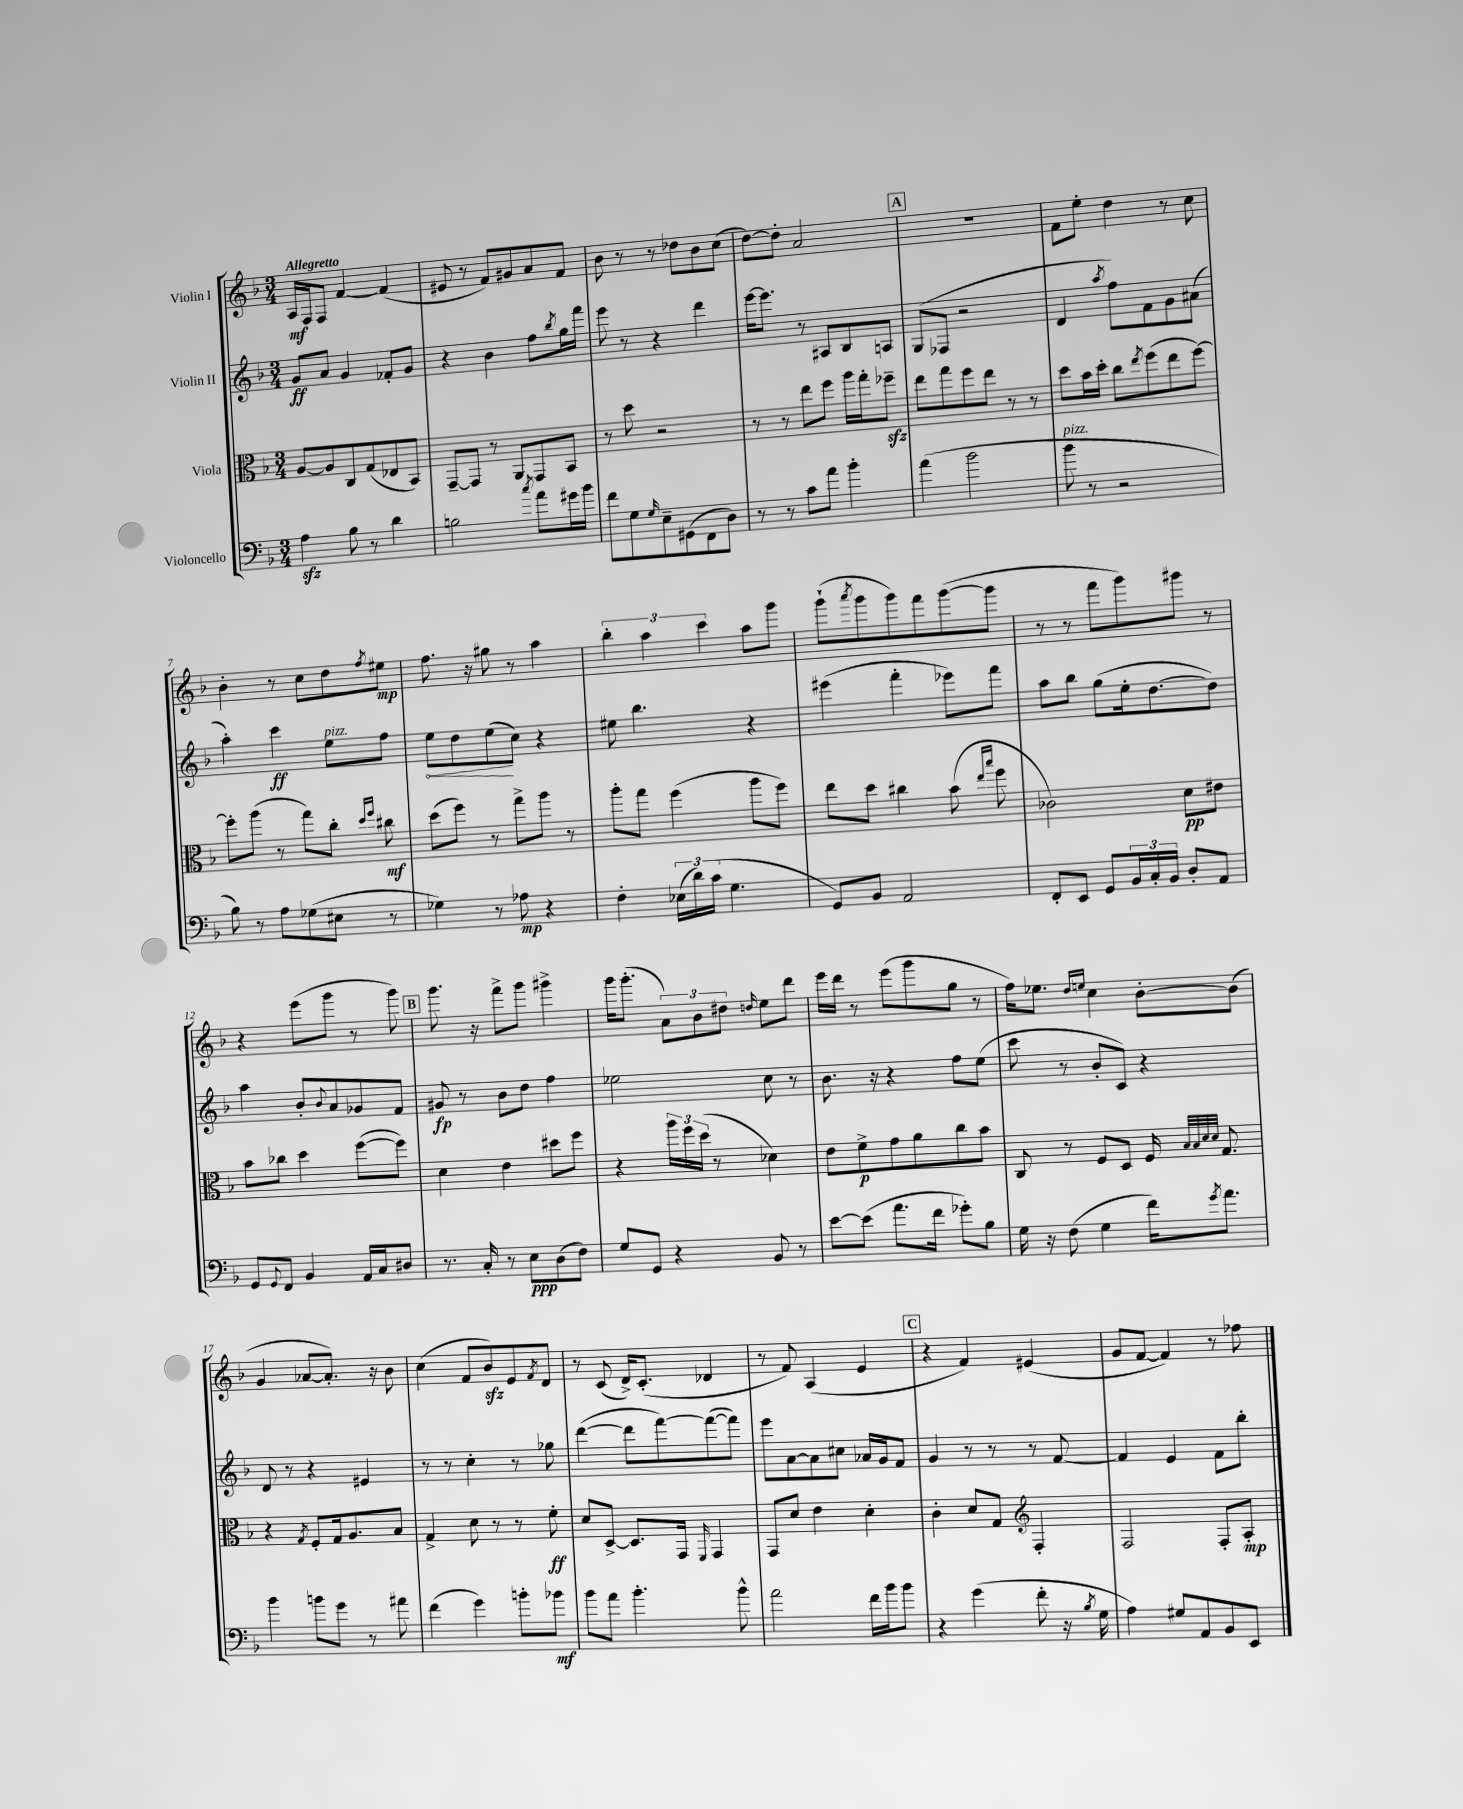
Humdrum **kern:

**kern	**kern	**kern	**kern
*staff4	*staff3	*staff2	*staff1
*clefF4	*clefC3	*clefG2	*clefG2
*k[b-]	*k[b-]	*k[b-]	*k[b-]
*M3/4	*M3/4	*M3/4	*M3/4
4A	[8A	8g	16A
.	.	.	16F
.	8A]	8a	8F
8B-	8C	4g	[4f
8r	(8G	.	.
4d	8E-	8f-'	(4f]
.	8BB-)	8g	.
=	=	=	=
2B	[8GG~	4r	8e#
.	8GG]	.	8r
.	8r	4b-	8f)
.	8AA	.	8g#
8qcc	.	.	.
8a	8GG	8ff	8a
.	.	8qbb-	.
16g#	8BB-	16gg	8f
16b-	.	16fff	.
=	=	=	=
8f	8r	8eee	8b-
8G	8dd	8r	8r
16qqG	.	.	.
8E~	2r	4r	8r
(8GG#	.	.	8dd-
8FF	.	4ddd	8b-
8D)	.	.	(8cc
=	=	=	=
8r	8r	[16eee	[8dd)
.	.	8.eee]	.
8r	8r	.	8dd']
8c	8ee	8r	2a
8a	8ff	8A#	.
4b-'	16aa	8B-	.
.	16gg'	.	.
.	8ff-~	8A	.
=	=	=	=
(4a	8ee	(8G	2.r
.	8gg	8F-	.
2b-	8ff	2r	.
.	8ee	.	.
.	8r	.	.
.	8r	.	.
=	=	=	=
8b-	8dd	4d	8f
8r	16b-	.	8ee'
.	16dd'	.	.
.	.	8qaa	.
2r	8cc	8ff)	4dd
.	8qee	.	.
.	(8ff	8f	.
.	8ee	8g	8r
.	[8ff)	(8a#	8cc
=	=	=	=
8B-)	8ff']	4aa')	4b-'
8r	(8aa	.	.
8A	8r	4ccc	8r
(8G-	8gg)	.	8cc
8E#	8cc'	8ee	8dd
.	16qqdd	.	.
.	16qqff	.	8qff
8r	8cc#	8ff	8ee#
=	=	=	=
4G-)	(8dd	8ee	8.ff
.	8ff)	8dd	.
.	.	.	16r
8r	8r	(8ee	8gg#
8A-	8gg^	8cc)	8r
4r	8aa	4r	4aa
.	8r	.	.
=	=	=	=
4F'	8aa'	8ee#	6bb-'
.	8gg	4.bb-	.
.	.	.	6aa
(24E-	(4ff	.	.
24d)	.	.	.
(24c	.	.	6ccc
4.G	.	.	.
.	8aa	4r	8aa
.	8ff)	.	8ggg
=	=	=	=
8GG)	8ee	(4eee#	(8ggg`
.	.	.	8qaaa
8BB-	8dd	.	8ggg
2AA	4cc#	4fff'	8ggg)
.	.	.	8fff
.	(8b-	8eee-)	([8ggg
.	16qqee	.	.
.	16qqbb-	.	.
.	8ff	8fff	8ggg]
=	=	=	=
8FF'	2c-)	8aa	8r
8EE	.	8bb-	8r
8GG	.	(8gg	8fff
24BB-	.	16ee'	8ggg)
24C'	.	.	.
.	.	[8.dd	.
24BB-	.	.	.
8D'	8d	.	8ggg#
8AA	8e#	8dd])	8r
=	=	=	=
8GG	8b-	4aa	4r
8qqGG	.	.	.
8FF	8cc-	.	.
4BB-	4dd	8b-'	(8eee
.	.	8qqb-	.
.	.	8a	8ggg
16AA	([8ff	8g-	8r
16C	.	.	.
8D#	8ff])	8f	8ggg)
=	=	=	=
8.r	4d	8g#	8.ggg
.	.	8r	.
16C'	.	.	16r
8r	4e	8b-	8fff^
8E	.	8dd	8ggg
(8D	8dd#	4ff	4ggg#^
8F)	8ff	.	.
=	=	=	=
8G	4r	2ee-	16ggg
.	.	.	(8.ggg'
8GG	.	.	.
4r	24aa	.	12a)
.	24ff	.	.
.	(24dd	.	12b-
.	8r	.	.
.	.	.	12dd#
.	.	.	16qqdd
8BB-	4d-)	8cc	8ee
8r	.	8r	8ddd
=	=	=	=
[8e	8e	8.b-	16eee
.	.	.	16ddd
(8e]	8f^	.	8r
.	.	16r	.
8.a	8g	4r	(8eee
.	8a	.	8ggg
16f	.	.	.
8g-')	8cc	8ff	8gg
8B-	8b-	(8ee	8r
=	=	=	=
16G	8C	8ccc	16ff)
16r	.	.	8.ee-
(8F	8r	8r	.
.	.	.	16qqdd
.	.	.	16qqee
4G	8F	8b-'	4cc
.	8D	8c)	.
16f)	16F	4r	[8b-'
.	32qqB-	.	.
.	32qqB-	.	.
.	32qqd	.	.
8qg	32qqd	.	.
8.a	8.G	.	.
.	.	.	(8b-]
=	=	=	=
4b-	4r	8d	4g
.	.	8r	.
.	8qG	.	.
8b	8F'	4r	[8a-
8g	16G	.	8.a-'])
.	8.A	.	.
8r	.	4e#	.
.	.	.	16r
8a#	8B-	.	8b-
=	=	=	=
(4f	4G^	8r	(4cc
.	.	8r	.
4g)	8d	4cc'	8f
.	8r	.	8b-)
8b'	8r	8r	8e
.	.	.	8qf
8b-	8f'	8gg-	8d
=	=	=	=
8b-	8d	([4ddd	8r
8a	[8D^	.	(8c
4.b-'	8.D]	8ddd]	16d^)
.	.	.	(8.c'
.	.	[8fff)	.
.	16GG	.	.
.	16qqFF	.	.
.	4GG	(8fff_	4d-
8b-^^	.	8fff])	.
=	=	=	=
2a	8GG	8eee	8r
.	8d	[8a	8f)
.	4e	8a]	(4A
.	.	8cc#	.
16f	4d'	16a-	4e
16b-	.	16g	.
8b-	.	8f	.
=	=	=	=
4r	4c'	4g	4r
(4g	8d	8r	4f)
.	8G	8r	.
*	*clefG2	*	*
8f'	4F'	8r	(4e#
16r	.	[8f	.
8qB-	.	.	.
16G	.	.	.
=	=	=	=
4A)	2F	4f]	8g
.	.	.	[8f
8G#	.	4e	4f])
8AA	.	.	.
8BB-	8F'	8f	8r
8EE	8A'	8bb-'	8ff-
==	==	==	==
*-	*-	*-	*-
